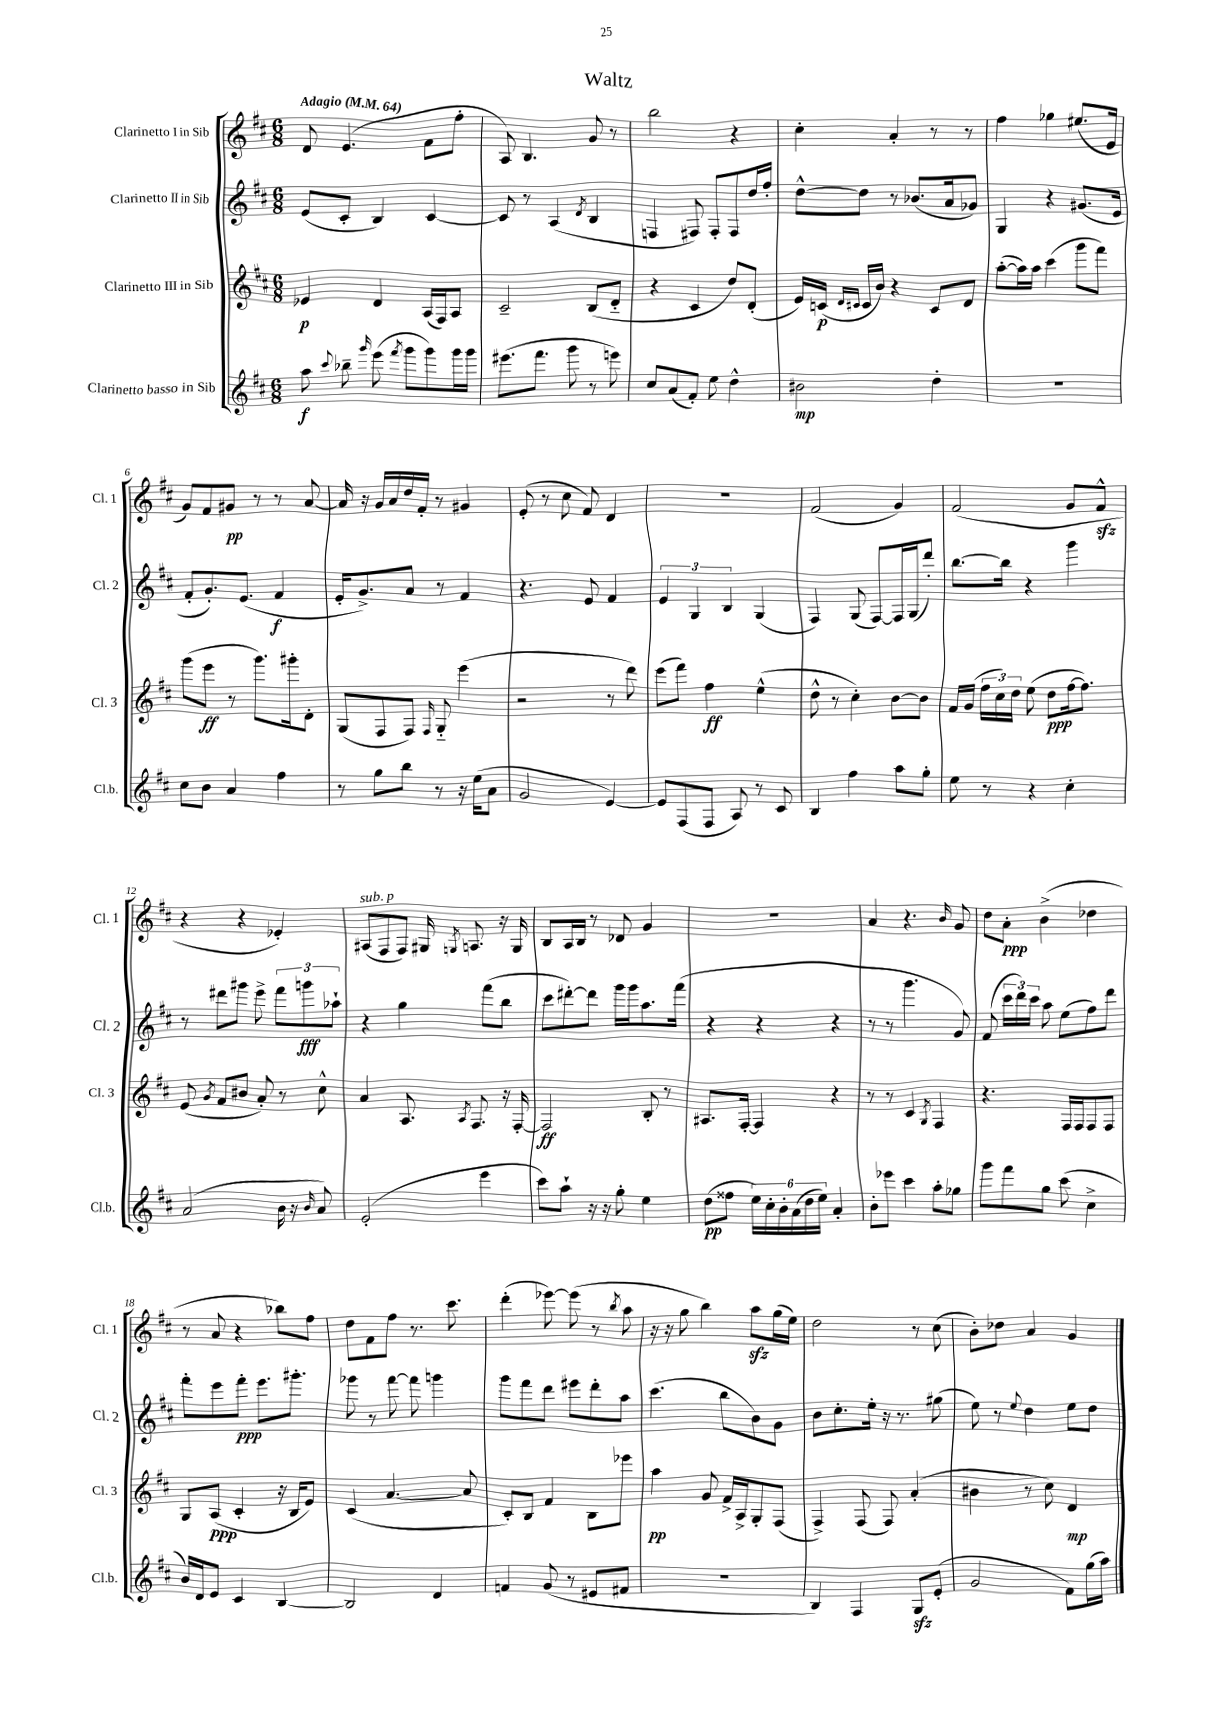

**kern	**dynam	**kern	**dynam	**kern	**dynam	**kern	**dynam
*part4	*part4	*part3	*part3	*part2	*part2	*part1	*part1
*staff4	*staff4	*staff3	*staff3	*staff2	*staff2	*staff1	*staff1
*I"Clarinetto basso in Sib	*	*I"Clarinetto III in Sib	*	*I"Clarinetto II in Sib	*	*I"Clarinetto I in Sib	*
*I'Cl.b.	*	*I'Cl. 3	*	*I'Cl. 2	*	*I'Cl. 1	*
*clefG2	*	*clefG2	*	*clefG2	*	*clefG2	*
*k[f#c#]	*	*k[f#c#]	*	*k[f#c#]	*	*k[f#c#]	*
*M6/8	*	*M6/8	*	*M6/8	*	*M6/8	*
*MM64	*	*MM64	*	*MM64	*	*MM64	*
=1	=1	=1	=1	=1	=1	=1	=1
!	!	!	!	!	!	!LO:TX:a:B:t=Adagio	!
8aa\	f	4e-X/	p	(8e/L	.	8d/	.
8qqccc#/	.	.	.	.	.	.	.
8bb-X~\	.	.	.	8c#'/J	.	(4.e/	.
16qqggg/	.	.	.	.	.	.	.
(8eee\	.	4d/	.	4B/)	.	.	.
8qfff#/	.	.	.	.	.	.	.
8ggg\L	.	.	.	.	.	.	.
8ggg\)	.	(16A/LL	.	[4c#/	.	8f#\L	.
.	.	16F#/J)	.	.	.	.	.
16ggg\L	.	8A/J	.	.	.	8ff#'\J	.
16ggg\JJ	.	.	.	.	.	.	.
=2	=2	=2	=2	=2	=2	=2	=2
(8.eee#X\L	.	2c#~/	.	8c#/]	.	8A/)	.
.	.	.	.	8r	.	4.B/	.
8.fff#\J	.	.	.	.	.	.	.
.	.	.	.	(4A/	.	.	.
8ggg\	.	.	.	.	.	.	.
.	.	.	.	8qd/	.	.	.
8r	.	(8B/L	.	4B/	.	8g/	.
8eeen\)	.	8d/J	.	.	.	8r	.
=3	=3	=3	=3	=3	=3	=3	=3
8cc#/L	.	4r	.	4Fn/	.	2bb\	.
(8a/	.	.	.	.	.	.	.
8f#'/J)	.	4c#/	.	8F#X/)	.	.	.
8ee\	.	.	.	8F#'/L	.	.	.
4dd^^\	.	8dd/L)	.	8F#/	.	4r	.
.	.	(8d'/J	.	16dd/L	.	.	.
.	.	.	.	16ff#'/JJ	.	.	.
=4	=4	=4	=4	=4	=4	=4	=4
2b#X\	mp	16e/LL)	.	[8dd^^\L	.	4cc#'\	.
.	.	(16cn/JJ	p	.	.	.	.
.	.	16qqd/LL	.	.	.	.	.
.	.	16qqc#X/JJ	.	.	.	.	.
.	.	16c#/LL	.	8dd\J]	.	.	.
.	.	16b/JJ)	.	.	.	.	.
.	.	4r	.	8r	.	4a'/	.
.	.	.	.	(8.b-X/L	.	.	.
4dd'\	.	8c#/L	.	.	.	8r	.
.	.	.	.	16a/k	.	.	.
.	.	8d/J	.	8g-X/J)	.	8r	.
=5	=5	=5	=5	=5	=5	=5	=5
2.r	.	([8aa'\L	.	4G/	.	4ff#\	.
.	.	16aa\L])	.	.	.	.	.
.	.	16aa\JJ	.	.	.	.	.
.	.	(4ccc#\	.	4r	.	4gg-X\	.
.	.	8ggg\L	.	(8.g#X/L	.	(8.ee#X/L	.
.	.	8fff#\J)	.	.	.	.	.
.	.	.	.	16e/Jk	.	16e/Jk	.
!!LO:LB:g=z
=6	=6	=6	=6	=6	=6	=6	=6
8cc#\L	.	(8ggg\L	.	8f#'/L	.	8g/L)	.
8b\J	.	8eee\J	ff	8.g'/)	.	8f#/	.
4a/	.	8r	.	.	.	8g#X/J	pp
.	.	.	.	(8.e/J	.	.	.
.	.	8.ggg\L)	.	.	.	8r	.
4ff#\	.	.	.	4f#/	f	8r	.
.	.	16ggg#X'\k	.	.	.	.	.
.	.	8d'\J	.	.	.	[8a/	.
=7	=7	=7	=7	=7	=7	=7	=7
8r	.	(8G/L	.	16e'/KL	.	16a/]	.
.	.	.	.	8.g^/)	.	16r	.
8gg\L	.	8F#/	.	.	.	16g/LL	.
.	.	.	.	.	.	16a/	.
8bb\J	.	8F#/J)	.	8a/J	.	16dd/	.
.	.	.	.	.	.	16f#'/JJ	.
.	.	16qqF#/	.	.	.	.	.
8r	.	8G/	.	8r	.	8r	.
16r	.	(4eee\	.	4f#/	.	4g#X/	.
(16ee\KL	.	.	.	.	.	.	.
8a\J	.	.	.	.	.	.	.
=8	=8	=8	=8	=8	=8	=8	=8
2g/	.	2r	.	4.r	.	(8e'/	.
.	.	.	.	.	.	8r	.
.	.	.	.	.	.	8cc#\	.
.	.	.	.	8e/	.	8f#/)	.
[4e/)	.	8r	.	4f#/	.	4d/	.
.	.	8ddd\)	.	.	.	.	.
=9	=9	=9	=9	=9	=9	=9	=9
8e/L]	.	(8eee\L	.	6e/	.	2.r	.
(8F#/	.	8fff#\J)	.	.	.	.	.
.	.	.	.	6G/	.	.	.
8F#/J	.	4ff#\	ff	.	.	.	.
.	.	.	.	6B/	.	.	.
8A/)	.	.	.	.	.	.	.
8r	.	(4ee^^\	.	(4G/	.	.	.
8c#/	.	.	.	.	.	.	.
=10	=10	=10	=10	=10	=10	=10	=10
4B/	.	8dd^^\	.	4F#/)	.	(2f#/	.
.	.	8r	.	.	.	.	.
4ff#\	.	4cc#'\)	.	(8G/	.	.	.
.	.	.	.	[8F#/L)	.	.	.
8aa\L	.	[8b\L	.	16F#/L]	.	4g/)	.
.	.	.	.	(16G/J	.	.	.
8gg'\J	.	8b\J]	.	8ddd'/J)	.	.	.
=11	=11	=11	=11	=11	=11	=11	=11
8ee\	.	16f#/LL	.	[8.bb\L	.	(2f#/	.
.	.	(16g/JJ	.	.	.	.	.
8r	.	24ff#\LL	.	.	.	.	.
.	.	24cc#\)	.	.	.	.	.
.	.	.	.	16bb\Jk]	.	.	.
.	.	24dd\JJ	.	.	.	.	.
4r	.	(8ee\	.	4r	.	.	.
.	.	8dd\L	ppp	.	.	.	.
4cc#'\	.	[16ff#\k	.	4ggg\	.	8g/L	.
.	.	8.ff#\J])	.	.	.	.	.
.	.	.	.	.	.	8f#zz^^/J	.
!!LO:LB:g=z
=12	=12	=12	=12	=12	=12	=12	=12
(2a/	.	(8e/	.	8r	.	4r	.
.	.	8qg/	.	.	.	.	.
.	.	8f#/L	.	8ddd#X\L	.	.	.
.	.	8b#X/J	.	8ggg#X\J	.	4r	.
.	.	8a'/)	.	8eee^\	.	.	.
16b\	.	8r	.	12fff#\L	.	4e-X'/)	.
16r	.	.	.	.	.	.	.
.	.	.	.	12gggn\	fff	.	.
16qqb/	.	.	.	.	.	.	.
8a/)	.	8cc#^^\	.	.	.	.	.
.	.	.	.	12aa-X`\J	.	.	.
=13	=13	=13	=13	=13	=13	=13	=13
!	!	!	!	!	!	!LO:TX:a:i:t=sub. p	!
(2e'/	.	4a/	.	4r	.	(8A#X/L	.
.	.	.	.	.	.	8F#/	.
.	.	8.A/	.	4gg\	.	8F#/J)	.
.	.	.	.	.	.	16G#X/	.
.	.	8qA/	.	.	.	8qGn/	.
.	.	8.F#/	.	.	.	8.An/	.
4eee\	.	.	.	(8fff#\L	.	.	.
.	.	16r	.	8bb\J	.	16r	.
.	.	[16F#'/	.	.	.	16G/	.
=14	=14	=14	=14	=14	=14	=14	=14
8ccc#\L)	.	2F#/]	ff	8ccc#\L	.	8B/L	.
8aa`\J	.	.	.	[8ddd#X'\)	.	16A/L	.
.	.	.	.	.	.	16B/JJ	.
16r	.	.	.	8ddd#\J]	.	8r	.
16r	.	.	.	.	.	.	.
8gg'\	.	.	.	16ggg\LL	.	8d-X/	.
.	.	.	.	16ggg\J	.	.	.
4ee\	.	8B'/	.	8.aa\	.	4g/	.
.	.	8r	.	.	.	.	.
.	.	.	.	(16fff#\Jk	.	.	.
=15	=15	=15	=15	=15	=15	=15	=15
(8dd\L	pp	8.A#X/L	.	4r	.	2.r	.
8ff##X\J	.	.	.	.	.	.	.
.	.	[16F#'/Jk	.	.	.	.	.
24ee\LL)	.	4F#/]	.	4r	.	.	.
24cc#'\	.	.	.	.	.	.	.
24b'\	.	.	.	.	.	.	.
(24a\	.	.	.	.	.	.	.
24dd\	.	.	.	.	.	.	.
24ee\JJ)	.	.	.	.	.	.	.
4a'/	.	4r	.	4r	.	.	.
=16	=16	=16	=16	=16	=16	=16	=16
8b'\L	.	8r	.	8r	.	4a/	.
8eee-X\J	.	8r	.	8r	.	.	.
4ccc#\	.	4c#/	.	4.ggg\	.	4.r	.
.	.	8qG/	.	.	.	.	.
8aa'\L	.	4F#/	.	.	.	.	.
.	.	.	.	.	.	16qqb/	.
8gg-X\J	.	.	.	8g/)	.	8g/	.
=17	=17	=17	=17	=17	=17	=17	=17
8ggg\L	.	4.r	.	(8f#/	.	8dd\L	.
8fff#\	.	.	.	24ccc#\LL	.	8a'\J	ppp
.	.	.	.	24ddd\)	.	.	.
.	.	.	.	24ccc#\JJ	.	.	.
8gg\J	.	.	.	8aa\	.	(4b^\	.
(8ccc#\	.	16F#/LL	.	(8ee\L	.	.	.
.	.	16F#/J	.	.	.	.	.
4cc#^\	.	8F#/	.	8ff#\)	.	4dd-X\	.
.	.	8F#/J	.	8ddd\J	.	.	.
!!LO:LB:g=z
=18	=18	=18	=18	=18	=18	=18	=18
16b/LL)	.	8G/L	.	8fff#'\L	.	8r	.
16d/J	.	.	.	.	.	.	.
8e/J	.	(8A/J	ppp	8eee\	.	8a/	.
4c#/	.	4c#'/	.	8fff#'\J	ppp	4r	.
.	.	.	.	8.eee\L	.	.	.
[4B/	.	16r	.	.	.	8bb-X\L)	.
.	.	16B/KL	.	8.ggg#X'\J	.	.	.
.	.	8e/J)	.	.	.	8ff#\J	.
=19	=19	=19	=19	=19	=19	=19	=19
2B/]	.	(4c#/	.	8ggg-X\	.	8dd\L	.
.	.	.	.	8r	.	8f#\	.
.	.	[4.a/	.	[8fff#\	.	8ff#\J	.
.	.	.	.	8fff#\]	.	8.r	.
4d/	.	.	.	4gggn\	.	.	.
.	.	.	.	.	.	8.ccc#\	.
.	.	8a/]	.	.	.	.	.
=20	=20	=20	=20	=20	=20	=20	=20
4fn/	.	8c#'/L)	.	8ggg\L	.	(4ddd'\	.
.	.	8B/J	.	8fff#\	.	.	.
(8g/	.	4f#/	.	8ddd\J	.	[8eee-X\)	.
8r	.	.	.	8eee#X\L	.	(8eee-\]	.
8e#X/L	.	8B\L	.	8ddd'\	.	8r	.
.	.	.	.	.	.	8qbb/	.
8f#X/J	.	8eee-X\J	.	8aa\J	.	8aa\	.
=21	=21	=21	=21	=21	=21	=21	=21
2.r	.	4aa\	pp	(4.ccc#\	.	16r	.
.	.	.	.	.	.	16r	.
.	.	.	.	.	.	8gg\	.
.	.	8g/	.	.	.	4bb\)	.
.	.	16f#^/LL	.	8bb\L	.	.	.
.	.	16A^/J	.	.	.	.	.
.	.	8G'/	.	8b\)	.	8aazz\L	.
.	.	(8F#/J	.	8g\J	.	(16gg\L	.
.	.	.	.	.	.	16ee\JJ)	.
=22	=22	=22	=22	=22	=22	=22	=22
4B/)	.	4F#^/)	.	8b\L	.	2dd\	.
.	.	.	.	8.cc#'\	.	.	.
4F#/	.	(8F#/	.	.	.	.	.
.	.	.	.	16ee'\Jk	.	.	.
.	.	8F#/)	.	16r	.	.	.
.	.	.	.	8.r	.	.	.
8Gzz/L	.	(4a'/	.	.	.	8r	.
(8e'/J	.	.	.	(8gg#X\	.	(8cc#\	.
=23	=23	=23	=23	=23	=23	=23	=23
2g/	.	4b#X\	.	8ee\)	.	8b'\L)	.
.	.	.	.	8r	.	8dd-X\J	.
.	.	.	.	8qqee/	.	.	.
.	.	8r	.	4dd\	.	4a/	.
.	.	8cc#\)	.	.	.	.	.
8f#\L)	.	4d/	mp	8ee\L	.	4g/	.
(16gg\L	.	.	.	8dd\J	.	.	.
16aa\JJ)	.	.	.	.	.	.	.
==	==	==	==	==	==	==	==
*-	*-	*-	*-	*-	*-	*-	*-
